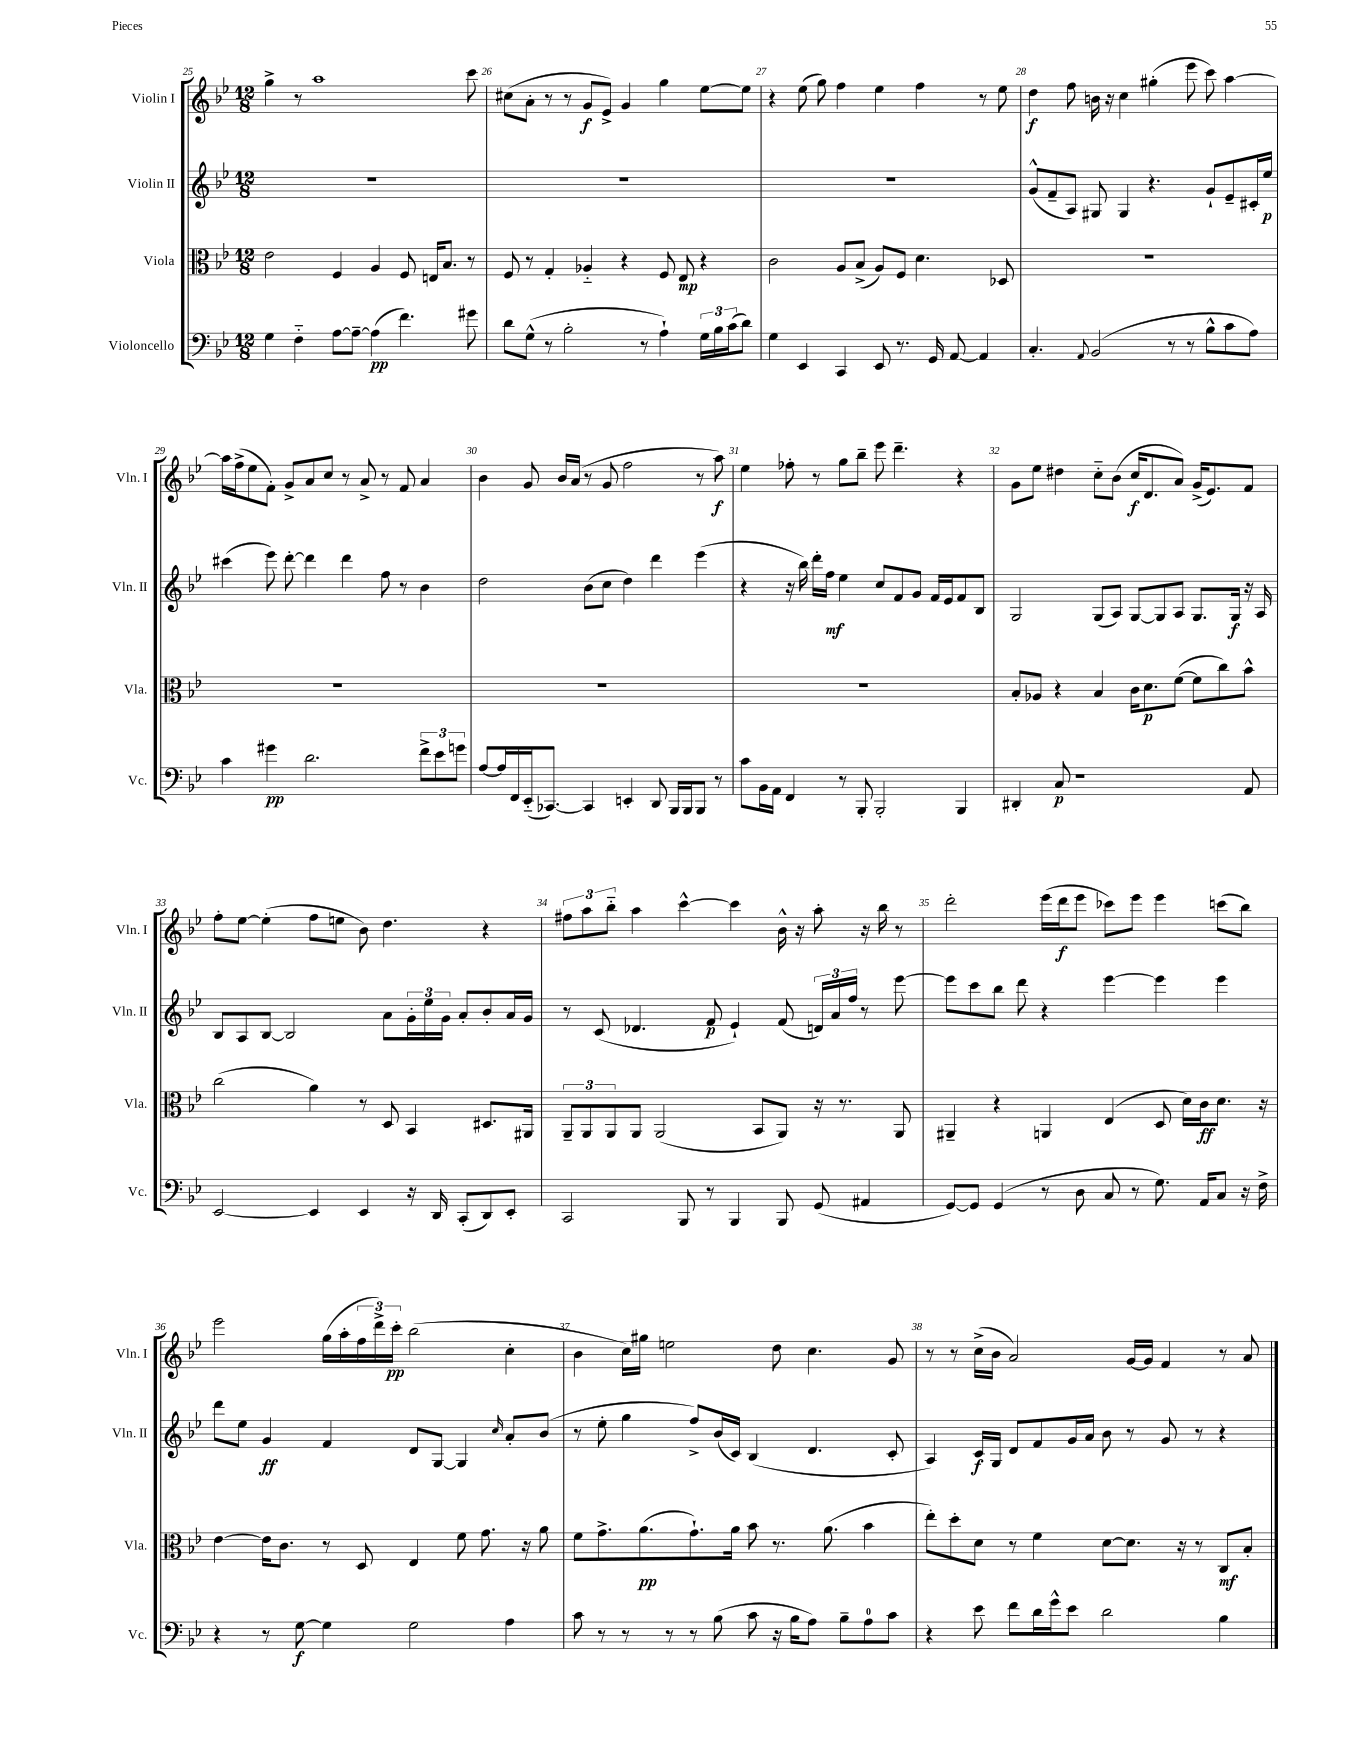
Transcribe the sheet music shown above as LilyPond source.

<<
\new StaffGroup <<
\new Staff = "s0" \with { instrumentName = "Violin I" shortInstrumentName = "Vln. I" } {
    \clef treble \key bes \major \numericTimeSignature \time 12/8
    g''4-> r8 a''1 c'''8 |
    cis''8( a'8-. r8 r8 g'8\f ees'8->) g'4 g''4 ees''8~ ees''8 |
    r4 ees''8( g''8) f''4 ees''4 f''4 r8 ees''8 |
    d''4\f f''8 b'16 r16 c''4 gis''4-.( ees'''8 c'''8) a''4~ |
    a''16 f''16->( ees''8 f'8-.) g'8-> a'8 c''8 r8 a'8-> r8 f'8 a'4 |
    bes'4 g'8 bes'16 a'16( r8 g'8 f''2 r8 a''8\f) |
    ees''4 fes''8-. r8 g''8 bes''8-- ees'''8 d'''4.-- r4 |
    g'8 ees''8 dis''4 c''8-_ bes'8( c''16\f d'8. a'8) g'16->( ees'8.) f'8 |
    f''8-. ees''8~ ees''4-.( f''8 e''8 bes'8) d''4. r4 |
    \tuplet 3/2 { fis''8 a''8 bes''8-_ } a''4 c'''4~-^ c'''4 bes'16-^ r16 a''8-. r16 bes''16 r8 |
    d'''2-. ees'''16( d'''16\f ees'''8 ces'''8) ees'''8 ees'''4 c'''8( bes''8) |
    ees'''2 g''16( a''16-. \tuplet 3/2 { f''16 d'''16->) c'''16-.\pp } bes''2( c''4-. |
    bes'4 c''16) gis''16 e''2 d''8 c''4. g'8 |
    r8 r8 c''16->( bes'16 a'2) g'16~ g'16 f'4 r8 a'8 \bar "|." |
}
\new Staff = "s1" \with { instrumentName = "Violin II" shortInstrumentName = "Vln. II" } {
    \clef treble \key bes \major \numericTimeSignature \time 12/8
    R1. |
    R1. |
    R1. |
    g'8-^( f'8-- a8) gis8 gis4 r4. g'8-! ees'8-- cis'16-. ees''16\p |
    cis'''4( ees'''8) d'''8~-. d'''4 d'''4 f''8 r8 bes'4 |
    d''2 bes'8( c''8 d''4) d'''4 ees'''4( |
    r4 r16 bes''16) d'''16-. f''16\mf ees''4 c''8 f'8 g'8 f'16 ees'16 f'8 bes8 |
    g2 g8( a8) g8~ g8 a8 g8. g16\f r16 a16 |
    bes8 a8 bes8~ bes2 a'8 \tuplet 3/2 { g'16-. ees''16 g'16 } a'8-. bes'8-. a'16 g'16 |
    r8 c'8( des'4. f'8\p ees'4-!) f'8( \tuplet 3/2 { d'16) a'16 f''16 } r8 ees'''8~ |
    ees'''8 c'''8 bes''8 d'''8 r4 ees'''4~ ees'''4 ees'''4 |
    d'''8 ees''8 g'4\ff f'4 d'8 g8~ g4 \grace { c''16 } a'8-. bes'8( |
    r8 ees''8-. g''4 f''8->) bes'16( c'16) bes4( d'4. c'8-. |
    a4) c'16\f g16 d'8 f'8 g'16 a'16 bes'8 r8 g'8 r8 r4 \bar "|." |
}
\new Staff = "s2" \with { instrumentName = "Viola" shortInstrumentName = "Vla." } {
    \clef alto \key bes \major \numericTimeSignature \time 12/8
    ees'2 f4 a4 f8 e16 bes8. r8 |
    f8 r8 g4-. aes4-_ r4 f8 ees8\mp r4 |
    c'2 a8 bes8->( a8) f8 d'4. des8 |
    R1. |
    R1. |
    R1. |
    R1. |
    bes8-. aes8 r4 bes4 c'16 d'8.\p f'8~( f'8 c''8) bes'8-^ |
    c''2( a'4) r8 d8 bes,4 dis8. ais,16 |
    \tuplet 3/2 { a,8-- a,8 a,8 } a,8 a,2( bes,8 a,8) r16 r8. a,8 |
    ais,4-- r4 a,4 ees4( d8 d'16) c'16\ff d'8. r16 |
    ees'4~ ees'16 c'8. r8 d8 ees4 f'8 g'8. r16 a'8 |
    f'8 g'8.-> a'8.\pp( g'8.-!) a'16 bes'8 r8. a'8.( bes'4 |
    ees''8-.) d''8-. d'8 r8 f'4 d'8~ d'8. r16 r8 c8\mf bes8-. \bar "|." |
}
\new Staff = "s3" \with { instrumentName = "Violoncello" shortInstrumentName = "Vc." } {
    \clef bass \key bes \major \numericTimeSignature \time 12/8
    g4 f4-_ a8~ a8~-- a4\pp( f'4.) gis'8 |
    d'8 g8-^( r8 bes2-. r8 a4-!) \tuplet 3/2 { g16 bes16 c'16( } d'8) |
    g4 ees,4 c,4 ees,8 r8. g,16 a,8~ a,4 |
    c4.-. \appoggiatura { a,8 } bes,2( r8 r8 bes8-^ c'8 a8) |
    c'4 gis'4\pp d'2. \tuplet 3/2 { f'8-> ees'8 g'8 } |
    a8~ a16 f,16 ees,16-_( ces,8.~) ces,4 e,4-. d,8 bes,,16 bes,,16 bes,,8 r8 |
    c'8 bes,16 a,16 f,4 r8 bes,,8-. bes,,2-. bes,,4 |
    dis,4-. c8\p r1 a,8 |
    ees,2~ ees,4 ees,4 r16 d,16 c,8-.( d,8) ees,8-. |
    c,2 bes,,8 r8 bes,,4 bes,,8 g,8( ais,4 |
    g,8~) g,8 g,4( r8 d8 c8 r8 g8.) a,16 c8 r16 f16-> |
    r4 r8 g8~\f g4 g2 a4 |
    c'8 r8 r8 r8 r8 bes8( c'8 r16 bes16 a8) bes8-- a8-0 c'8 |
    r4 ees'8 f'8 d'16 g'16-^ ees'8 d'2 bes4 \bar "|." |
}
>>
>>
\layout { \context { \Score currentBarNumber = #25 \override BarNumber.break-visibility = ##(#f #t #t) barNumberVisibility = #all-bar-numbers-visible } }
